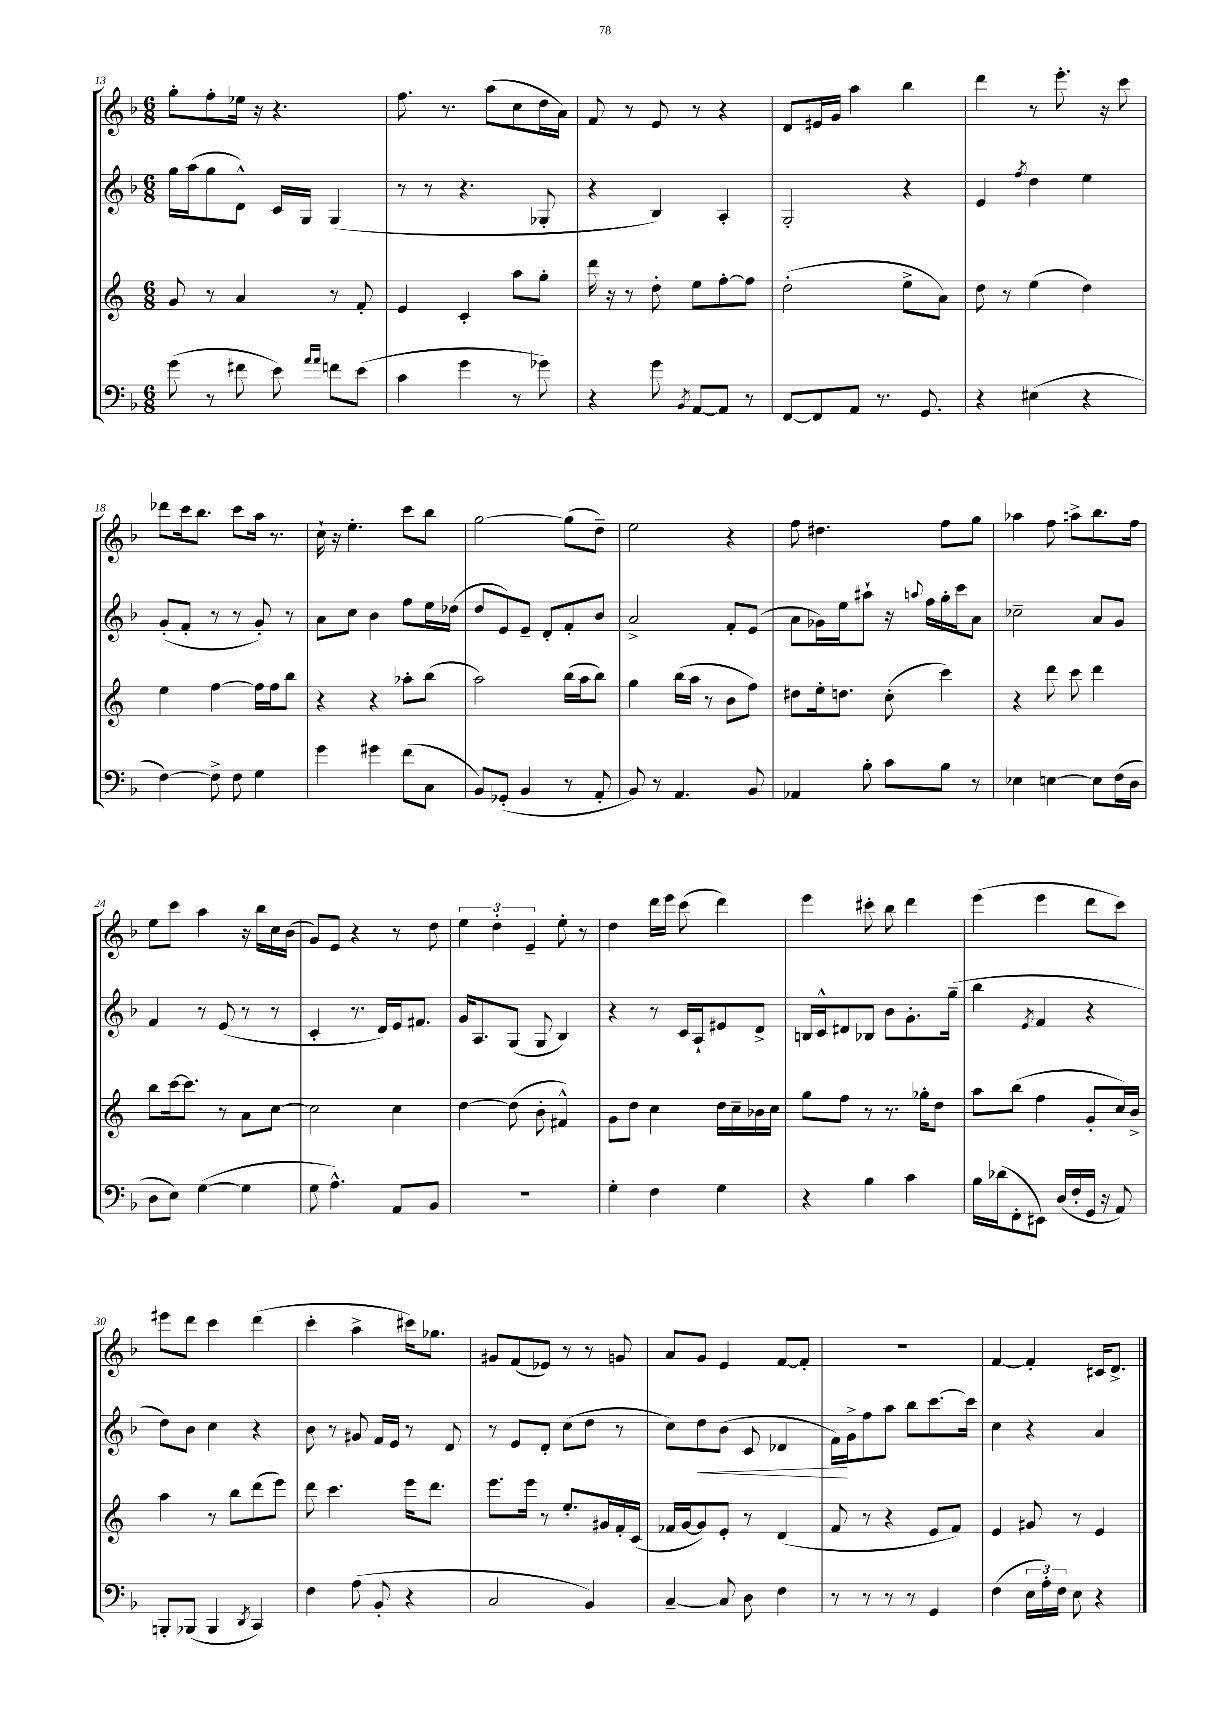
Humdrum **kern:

**kern	**kern	**kern	**dynam	**kern
*part4	*part3	*part2	*part2	*part1
*staff4	*staff3	*staff2	*staff2	*staff1
*clefF4	*clefG2	*clefG2	*	*clefG2
*k[b-]	*k[]	*k[b-]	*	*k[b-]
*M6/8	*M6/8	*M6/8	*	*M6/8
=13	=13	=13	=13	=13
(8g\	8g/	16gg\LL	.	8gg'\L
.	.	(16aa\J	.	.
8r	8r	8gg\	.	8ff'\
8f#X\	4a/	8d^^\J)	.	16ee-X\Jk
.	.	.	.	16r
8e\)	.	16c/LL	.	4.r
.	.	16G/JJ	.	.
16qqa/LL	.	.	.	.
16qqa/JJ	.	.	.	.
8fn\L	8r	(4G/	.	.
(8e\J	8f'/	.	.	.
=14	=14	=14	=14	=14
4c\	4e/	8r	.	8.ff\
.	.	8r	.	.
.	.	.	.	8.r
4g\	4c'/	4.r	.	.
.	.	.	.	(8aa\L
8r	8aa\L	.	.	8cc\
8g-X\)	8gg'\J	8G-X'/	.	16dd\L
.	.	.	.	16a\JJ)
=15	=15	=15	=15	=15
4r	16ddd\	4r	.	8f/
.	16r	.	.	.
.	8r	.	.	8r
8g\	8dd'\	4B-/)	.	8e/
8qBB-/	.	.	.	.
[8AA/L	8ee\L	.	.	8r
8AA/J]	[8ff'\	4A'/	.	4r
8r	8ff\J]	.	.	.
=16	=16	=16	=16	=16
[8FF/L	(2dd'\	2G'/	.	8d/L
8FF/]	.	.	.	16e#X/L
.	.	.	.	16g/JJ
8AA/J	.	.	.	4aa\
8.r	.	.	.	.
.	8ee^\L	4r	.	4bb-\
8.GG/	.	.	.	.
.	8a\J)	.	.	.
=17	=17	=17	=17	=17
4r	8dd\	4e/	.	4ddd\
.	8r	.	.	.
.	.	8qff/	.	.
(4E#X\	(4ee\	4dd\	.	8r
.	.	.	.	8.eee'\
4r	4dd\)	4ee\	.	.
.	.	.	.	16r
.	.	.	.	8ccc\
!!LO:LB:g=z
=18	=18	=18	=18	=18
[4F\)	4ee\	(8g'/L	.	8ddd-X\L
.	.	8f'/J	.	16ccc\k
.	.	.	.	8.bb-\J
8F^\]	[4ff\	8r	.	.
8F\	.	8r	.	8ccc\L
4G\	16ff\LL]	8g'/)	.	16aa\Jk
.	16ff\J	.	.	8.r
.	8bb\J	8r	.	.
=19	=19	=19	=19	=19
4g\	4r	8a\L	.	16cc`\
.	.	.	.	16r
.	.	8cc\J	.	4.ee'\
4g#X\	4r	4b-\	.	.
(8f\L	8aa-X'\L	8ff\L	.	8ccc\L
8C\J	(8bb\J	16ee\L	.	8bb-\J
.	.	(16dd-X\JJ	.	.
=20	=20	=20	=20	=20
8BB-/L)	2aa\)	8dd/L	.	[2gg\
(8GG-X'/J	.	8e/)	.	.
4BB-/	.	8e~/J	.	.
.	.	8d'/L	.	.
8r	(16bb\LL	8f'/	.	(8gg\L]
.	16aa\J	.	.	.
8AA'/	8bb\J)	8b-/J	.	8dd~\J)
=21	=21	=21	=21	=21
8BB-/)	4gg\	2a^/	.	2ee\
8r	.	.	.	.
4.AA/	(16bb\LL	.	.	.
.	16aa\JJ	.	.	.
.	8r	.	.	.
.	8b\L	8f'/L	.	4r
8BB-/	8ff\J)	(8e/J	.	.
=22	=22	=22	=22	=22
4AA-X/	8dd#X\L	8a\L	.	8ff\
.	16ee'\k	16g-X\L)	.	4.dd#X\
.	8.ddn\J	16ee\J	.	.
8B-'\	.	8aa#X`\J	.	.
8c\L	(8cc'\	16r	.	.
.	.	8qqaan/	.	.
.	.	16ff\LL	.	.
8B-\J	4ccc\)	16gg'\	.	8ff\L
.	.	16ccc\J	.	.
8r	.	8a\J	.	8gg\J
=23	=23	=23	=23	=23
4E-X\	4r	2cc-X~\	.	4aa-X\
[4En\	8ddd\	.	.	8ff\
.	8ccc\	.	.	8aan^\L
8E\L]	4ddd\	8a/L	.	8.bb-\
(16F\L	.	8g/J	.	.
16D\JJ	.	.	.	16ff\Jk
!!LO:LB:g=z
=24	=24	=24	=24	=24
8D\L	8bb\L	4f/	.	8ee\L
8E\J)	[16ccc\k	.	.	8ccc\J
.	8.ccc\J]	.	.	.
([4G\	.	8r	.	4aa\
.	8r	(8e/	.	.
4G\]	8a\L	8r	.	16r
.	.	.	.	16bb-\LL
.	[8cc\J	8r	.	16cc\
.	.	.	.	(16b-\JJ
=25	=25	=25	=25	=25
8G\	2cc\]	4c'/	.	8g/L)
4.A^^\)	.	.	.	8e/J
.	.	8.r	.	4r
.	.	16d/LL)	.	.
8AA/L	4cc\	16e/J	.	8r
.	.	8.f#X/J	.	.
8BB-/J	.	.	.	8dd\
=26	=26	=26	=26	=26
2.r	[4dd\	16g/KL	.	6ee\
.	.	8.A/	.	.
.	.	.	.	6dd'\
.	(8dd\]	(8G/J	.	.
.	.	.	.	6e~/
.	8b'\	8G/	.	.
.	4f#X^^/)	4B-/)	.	8ee'\
.	.	.	.	8r
=27	=27	=27	=27	=27
4G'\	8g\L	4r	.	4dd\
.	8dd\J	.	.	.
4F\	4cc\	8r	.	16ddd\LL
.	.	.	.	16eee\JJ
.	.	16c/LL	.	(8ccc\
.	.	16A`/J	.	.
4G\	16dd\LL	8e#X/	.	4ddd\)
.	16cc~\	.	.	.
.	16b-X\	8d^/J	.	.
.	16cc\JJ	.	.	.
=28	=28	=28	=28	=28
4r	8gg\L	16Bn/LL	.	4eee\
.	.	16c^^/J	.	.
.	8ff\J	8d#X/	.	.
4B-\	8r	8B-X/J	.	8ccc#X'\
.	8.r	8b-\L	.	8bb-\
4c\	.	8.g'\	.	4ddd\
.	16gg-X'\KL	.	.	.
.	8dd\J	.	.	.
.	.	(16gg~\Jk	.	.
=29	=29	=29	=29	=29
16B-\LL	8aa\L	4bb-\	.	(4eee\
(16d-X\J	.	.	.	.
8FF'\	(8bb\J	.	.	.
.	.	8qe/	.	.
8EE#X\J)	4ff\	4f/	.	4eee\
(16D/LL	.	.	.	.
16F'/	.	.	.	.
16GG/JJ	8g'/L	4r	.	8ddd\L
16r	.	.	.	.
8AA/)	16cc/L)	.	.	8ccc\J)
.	16b^/JJ	.	.	.
!!LO:LB:g=z
=30	=30	=30	=30	=30
8BBBn'/L	4aa\	8dd\L)	.	8eee#X\L
(8BBB-X/J	.	8b-\J	.	8ddd\J
4BBB-/	8r	4cc\	.	4ccc\
.	8bb\L	.	.	.
8qDD/	.	.	.	.
4CC/)	(8ddd\	4r	.	(4ddd\
.	8eee\J)	.	.	.
=31	=31	=31	=31	=31
4F\	8ddd\	8b-\	.	4ccc'\
.	4.ccc\	8r	.	.
(8A\	.	8g#X/	.	4aa^\
8BB-'/	.	16f/LL	.	.
.	.	16e/JJ	.	.
4r	16eee\KL	8r	.	16ccc#X\KL)
.	8.ddd\J	.	.	8.gg-X\J
.	.	8d/	.	.
=32	=32	=32	=32	=32
2C/	8.eee\L	8r	.	8g#X/L
.	.	8e/L	.	(8f/
.	16eee\Jk	.	.	.
.	8r	8d'/J	.	8e-X/J)
.	8.ee'/L	(8cc\L	.	8r
4BB-/)	.	8dd\J	.	8r
.	16g#X/L	.	.	.
.	16f'/	8r	.	8gn/
.	(16c/JJ	.	.	.
=33	=33	=33	=33	=33
[4C~/	16f-X/LL	8cc\L)	.	8a/L
.	[16g/J	.	.	.
!	!	!	!LO:HP:b	!
.	8g/])	8dd\	<	8g/J
8C/]	8e'/J	(8b-\J	.	4e/
8D\	8r	8c/	.	.
4F\	(4d/	4d-X/	.	[8f/L
.	.	.	.	8f'/J]
=34	=34	=34	=34	=34
8r	8f/	16f\LL)	.	2.r
.	.	16g^\J	[	.
8r	8r	8ff\	.	.
8r	4r	8aa\J	.	.
8r	.	8bb-\L	.	.
4GG/	8e/L	[8.ccc\	.	.
.	8f/J)	.	.	.
.	.	16ccc\Jk]	.	.
=35	=35	=35	=35	=35
(4F\	4e/	4cc\	.	[4f/
24E\LL	8g#X/	4r	.	4f'/]
24A'\)	.	.	.	.
24F\JJ	.	.	.	.
8E\	8r	.	.	.
4r	4e/	4a/	.	16c#X/KL
.	.	.	.	8.d^/J
==	==	==	==	==
*-	*-	*-	*-	*-
